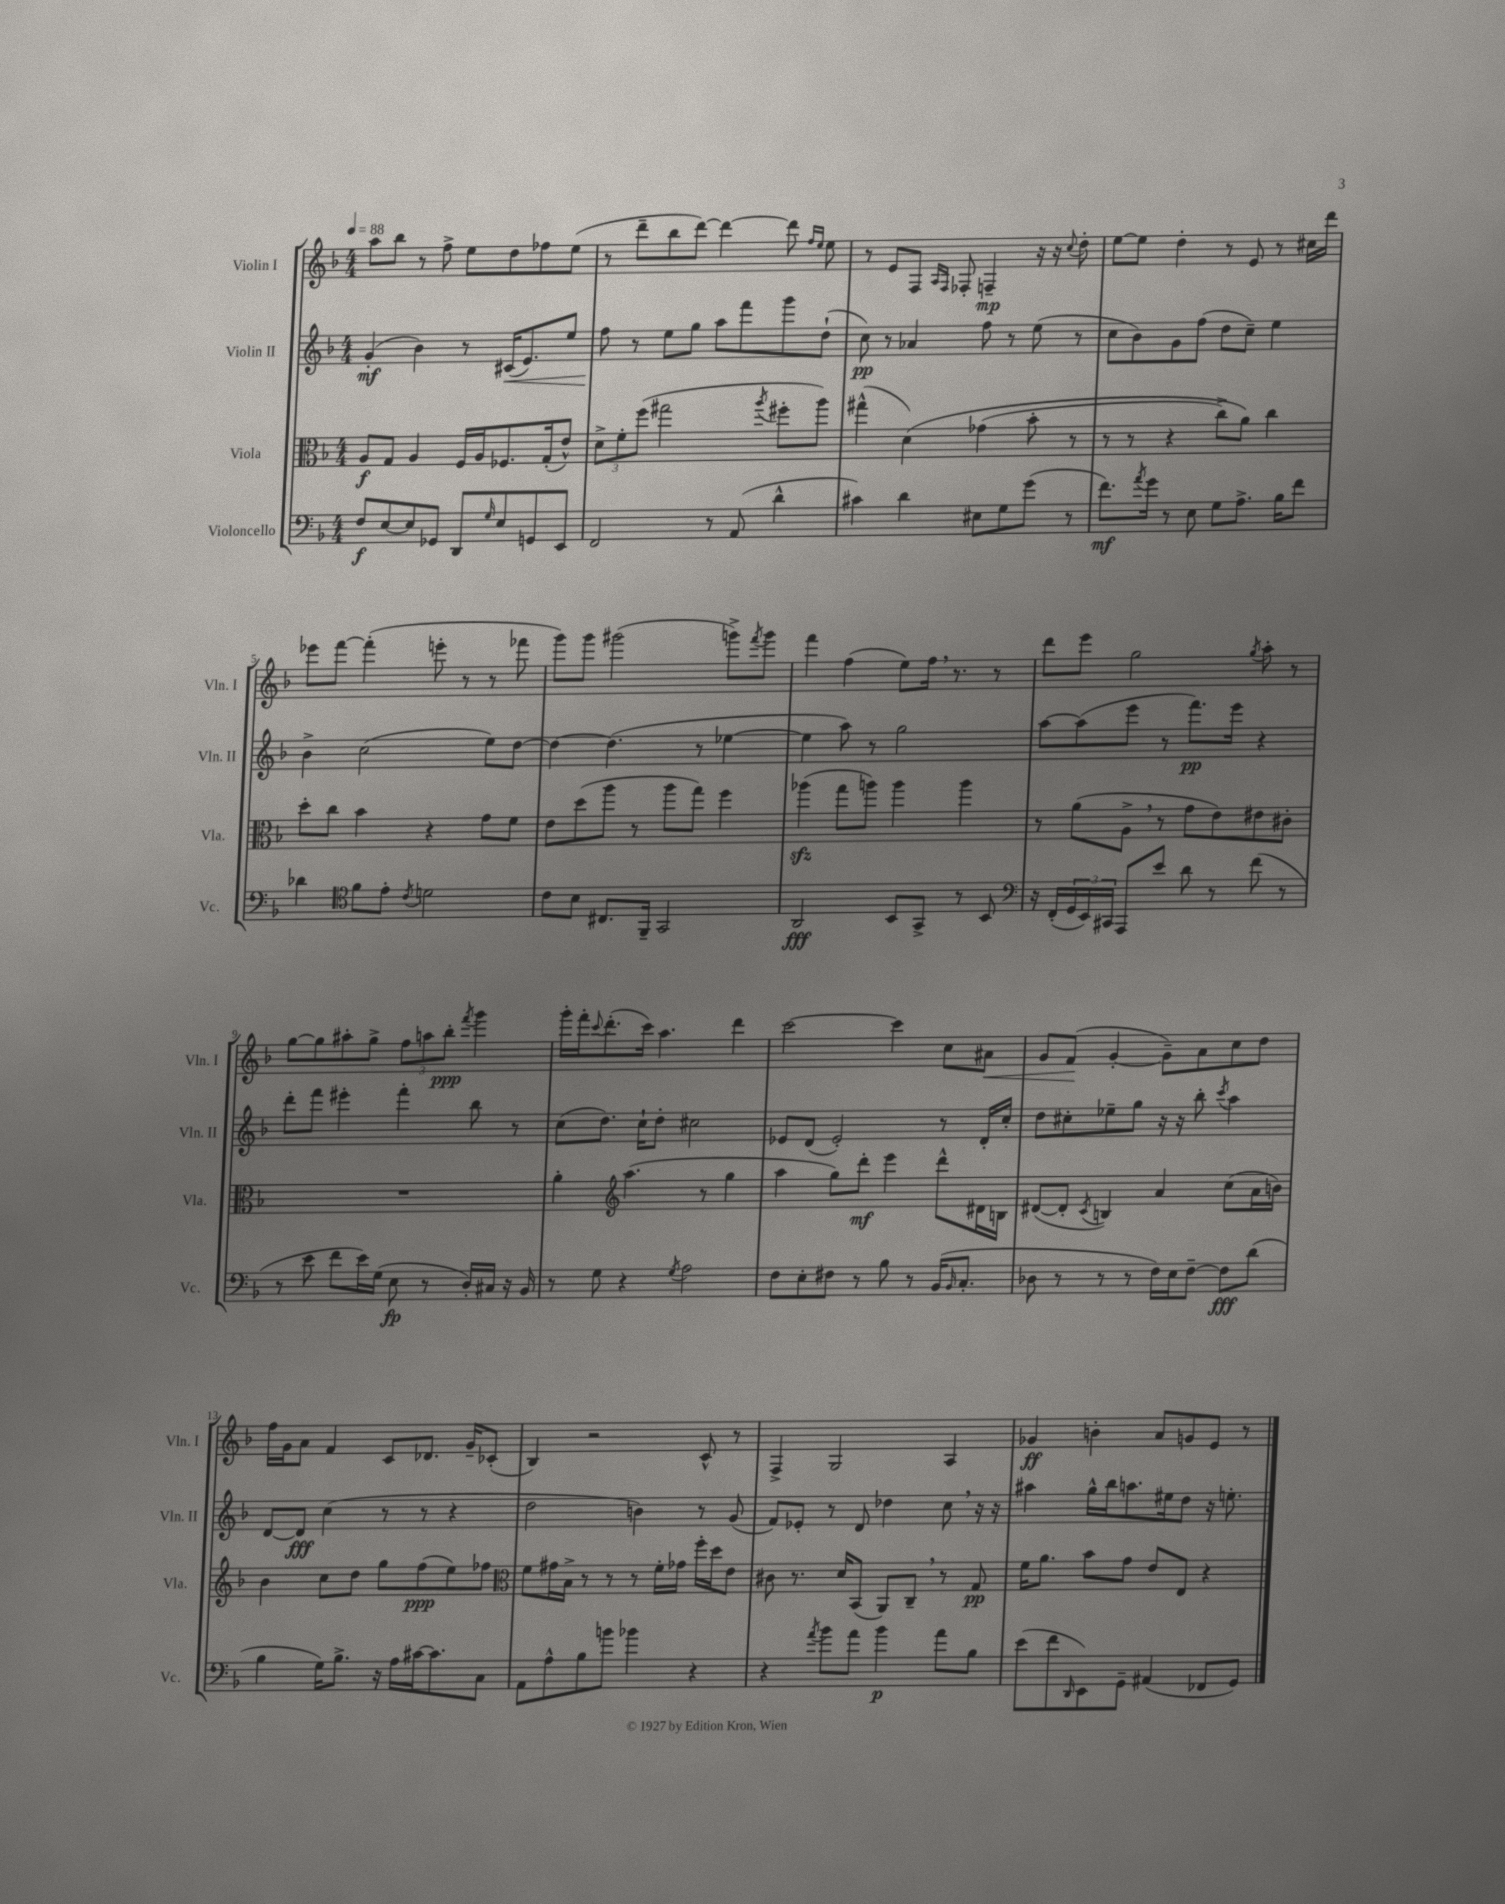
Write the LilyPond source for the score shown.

<<
\new StaffGroup <<
\new Staff = "s0" \with { instrumentName = "Violin I" shortInstrumentName = "Vln. I" } {
    \clef treble \key f \major \numericTimeSignature \time 4/4 \tempo 4 = 88
    a''8 bes''8 r8 f''8-> e''8 d''8 fes''8 e''8( |
    r8 d'''8-- bes''8 d'''8~) d'''4~ d'''8 \grace { f''16 e''16 } e''8 |
    r8 e'8 f8 \grace { a16 f16 } fes8-. f4--\mp r16 r16 \appoggiatura { c''8 } d''8-. |
    e''8~ e''8 d''4-. r8 e'8 r8 cis''16 d'''16 |
    ees'''8 f'''8~ f'''4-.( e'''8-. r8 r8 fes'''8 |
    g'''8) g'''8 gis'''2( g'''8->) \acciaccatura { f'''8 } g'''8 |
    f'''4 f''4( e''8) f''16 \breathe r8. r8 |
    d'''8 e'''8 g''2 \acciaccatura { g''8 } a''8-. r8 |
    g''8~ g''8 ais''8-. g''8-> \tuplet 3/2 { f''8 a''8 bes''8-.\ppp } \acciaccatura { f'''8 } g'''4 |
    g'''16-. f'''16-. \appoggiatura { c'''8 } d'''8.-.( c'''16) a''4. d'''4 |
    c'''2~ c'''4 c''8 ais'8\< |
    g'8 f'8\!( g'4~-. g'8--) a'8 c''8 d''8 |
    f''16 g'16 a'8 f'4 c'8 des'8. g'16-- ces'8-.( |
    bes4) r2 c'8-^ r8 |
    f4-> g2 a4 |
    ges'4\ff b'4-. a'8 g'8 e'8 r8 \bar "|." |
}
\new Staff = "s1" \with { instrumentName = "Violin II" shortInstrumentName = "Vln. II" } {
    \clef treble \key f \major \numericTimeSignature \time 4/4
    g'4-.\mf( bes'4) r8 cis'16\<( e'8.) e''8 |
    f''8\! r8 e''8 g''8 a''8 f'''8 g'''8 d''8-!( |
    c''8\pp) r8 aes'4 f''8 r8 e''8( r8 |
    c''8 bes'8) g'8 f''8( d''8 c''8--) e''4 |
    bes'4-> c''2( e''8) d''8~ |
    d''4~ d''4.( r8 ees''4~ |
    ees''4 a''8) r8 g''2 |
    a''8~ a''8( e'''8 r8 f'''8.\pp) e'''16 r4 |
    d'''8-. f'''8 eis'''4-. f'''4-. bes''8 r8 |
    c''8( d''8.) c''16-! d''8-. cis''2 |
    ees'8 d'8( ees'2-.) r8 d'16-. c''16-. |
    d''8 cis''8-. ees''8-- g''8 r16 r16 bes''8-. \acciaccatura { c'''8 } a''4 |
    d'8~ d'8\fff c''4( r8 r8 r4 |
    d''2 b'4) r8 g'8( |
    f'8) ees'8-. r8 d'8 des''4 c''8 \breathe r16 r16 |
    ais''4 g''16-^ bes''16 a''8. eis''16 d''8 r16 e''8.-. \bar "|." |
}
\new Staff = "s2" \with { instrumentName = "Viola" shortInstrumentName = "Vla." } {
    \clef alto \key f \major \numericTimeSignature \time 4/4
    a8\f g8 a4 f16 a16 fes8. g16-.( e'8-^) |
    \tuplet 3/2 { d'8-> f'8-. f''8( } gis''2 \acciaccatura { a''8 } fis''8-. a''8) |
    gis''4-^( d'4)\( ges'4( bes'8-. r8 |
    r8 r8 r4 c''8->) a'8\) c''4 |
    d''8-. c''8 bes'4 r4 g'8 f'8 |
    e'8 d''8( a''8 r8 a''8 g''8) f''4 |
    aes''4\sfz( g''8 a''8) a''4 a''4 |
    r8 a'8( a8-> \breathe r8 g'8 e'8) eis'8 cis'8-. |
    R1 |
    a'4-. \clef treble a''4.( r8 g''4 |
    a''4 g''8) d'''8-.\mf e'''4 d'''8-^ dis'16 b16 |
    dis'8~( dis'8-. \acciaccatura { c'8 } b4) a'4 c''8( a'16 b'16) |
    bes'4 c''8 d''8 g''8 f''8\ppp( e''8) fes''8 |
    \clef alto f'8 gis'16 bes16-> r8 r8 r8 f'16-. ges'16 f''16-. d''16 e'8 |
    cis'8 r8. d'16 bes,8( a,8) c8-- \breathe r8 g8\pp |
    f'16 a'8. bes'8 g'8 e'8 e8 r4 \bar "|." |
}
\new Staff = "s3" \with { instrumentName = "Violoncello" shortInstrumentName = "Vc." } {
    \clef bass \key f \major \numericTimeSignature \time 4/4
    f8\f e8~ e8 ges,8 d,8 \grace { g16 } e8 g,8 e,8 |
    f,2 r8 a,8( d'4-^ |
    cis'4) d'4 eis8 g8 g'8( r8 |
    f'8.\mf) \acciaccatura { a'8 } g'16 r8 e8 g8 a8.-> bes16 f'8 |
    des'4 \clef tenor f'8 e'8-. \acciaccatura { c'8 } d'2 |
    c'8 bes8 cis8. f,16-- g,2 |
    a,2\fff bes,8 g,8-> r8 bes,8 |
    \clef bass r16 f,16-.( \tuplet 3/2 { g,16 e,16) cis,16 } a,,8 e'8 d'8 r8 f'8( r8 |
    r8 e'8 f'8 e'16) g16( e8\fp r8 d16-.) cis16 r16 bes,16 |
    r8 g8 r4 \acciaccatura { g8 } a2 |
    f8 e8-. fis8 r8 bes8 r8 bes,16( \grace { bes,16 } c8.-. |
    des8 r8 r8 r8 f16) e16 f8~-- f8\fff d'8( |
    bes4 g16) bes8.-> r16 a16 cis'16~ cis'8. c8 |
    a,8 a8-^ bes8 b'8 bes'4 r4 |
    r4 \acciaccatura { a'8 } bes'8 a'8 bes'4\p a'8 bes8 |
    e'8( f'8 \grace { d,16 } e,8) g,8-- ais,4( fes,8 g,8) \bar "|." |
}
>>
>>
